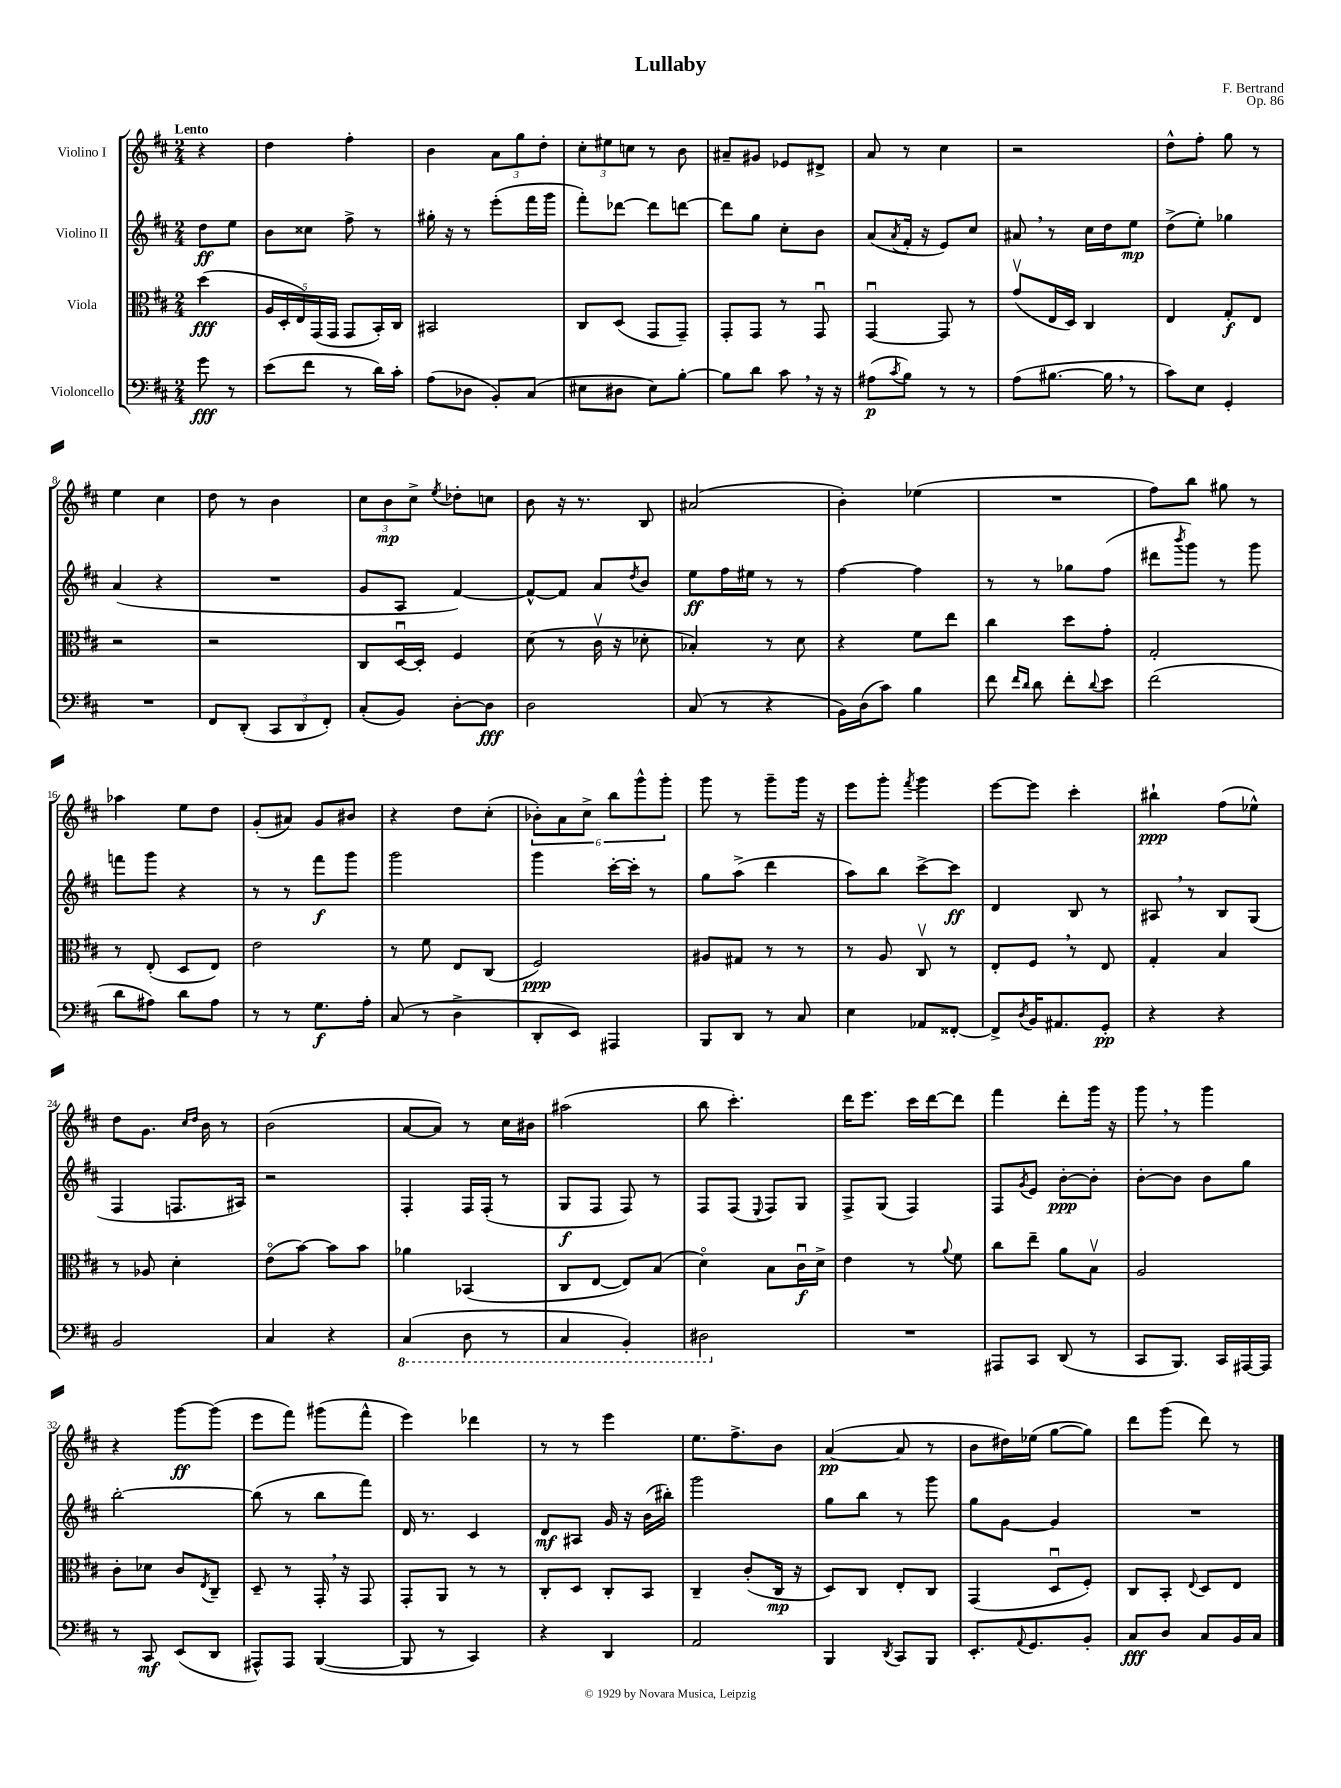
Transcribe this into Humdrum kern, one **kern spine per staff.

**kern	**kern	**kern	**kern
*staff4	*staff3	*staff2	*staff1
*clefF4	*clefC3	*clefG2	*clefG2
*k[f#c#]	*k[f#c#]	*k[f#c#]	*k[f#c#]
*M2/4	*M2/4	*M2/4	*M2/4
8g\	(4dd\	8dd\L	4r
8r	.	8ee\J	.
=	=	=	=
(8e\L	20A/LL	8b\L	4dd\
.	20D'/	.	.
.	20E/)	.	.
8f#\J	.	8cc##\J	.
.	(20GG/	.	.
.	20GG/JJ	.	.
8r	8GG/L	8ff#^\	4ff#'\
16d\LL)	16BB'/L)	8r	.
16c#'\JJ	16C#/JJ	.	.
=	=	=	=
(8A\L	2BB#/	16gg#'\	4b\
.	.	16r	.
8D-\J	.	8r	.
8BB'/L)	.	(8eee'\L	12a\L
.	.	.	12gg\
(8C#/J	.	16fff#\L	.
.	.	.	12dd'\J
.	.	16ggg\JJ	.
=	=	=	=
8E#\L	8C#/L	8fff#'\L)	12cc#'\L
.	.	.	12ee#\
8D#\J	(8D/J	[8ddd-\J	.
.	.	.	12cc\J
8E#\L)	8GG/L	8ddd-\]L	8r
[8B'\J	8GG~/J)	[8ddd\J	8b\
=	=	=	=
8B\]L	8GG'/L	8ddd\]L	8a#~/L
8d\J	8GG/J	8gg\J	8g#/J
8c#\	8r	8cc#'\L	8e-/L
16r	8GGu/	8b\J	8d#^/J
16r	.	.	.
=	=	=	=
(8A#\L	[4GGu/	(8a/L	8a/
8qc#/	.	8qa/	.
8B\J)	.	16f#'/Jk	8r
.	.	16r	.
8r	8GG/]	8e/L)	4cc#\
8r	8r	8cc#/J	.
=	=	=	=
(8A\L	(8gv/L	8a#/	2r
[8.B#\J	16E/L	8r	.
.	16D/JJ)	.	.
.	4C#/	16cc#\LL	.
16B#\]	.	16dd\J	.
8r	.	8ee\J	.
=	=	=	=
8c#\L)	4E/	(8dd^\L	8dd^^\L
8E\J	.	8ee'\J)	8ff#'\J
4GG'/	8G'/L	4gg-\	8gg\
.	8E/J	.	8r
=	=	=	=
2r	2r	(4a/	4ee\
.	.	4r	4cc#\
=	=	=	=
8FF#/L	2r	2r	8dd\
(8DD'/J	.	.	8r
12CC#/L	.	.	4b\
12DD/	.	.	.
12FF#'/J)	.	.	.
=	=	=	=
(8C#'/L	8C#/L	8g/L	12cc#\L
.	.	.	12b\
8BB/J)	[16Du/L	8A/J	.
.	.	.	12cc#^\J
.	16D'/]JJ	.	.
.	.	.	8qee/
[8D'\L	4F#/	[4f#/)	8dd-'\L
8D\]J	.	.	8cc\J
=	=	=	=
2D\	(8d\	8f#^^/_L	8b\
.	8r	8f#/]J	16r
.	.	.	8.r
.	16c#v\	8a/L	.
.	16r	.	.
.	.	8qdd/	.
.	8d-'\	8b/J	8B/
=	=	=	=
(8C#/	4B-'/)	8ee\L	(2a#/
8r	.	16ff#\L	.
.	.	16ee#\JJ	.
4r	8r	8r	.
.	8d\	8r	.
=	=	=	=
16BB\LL)	4r	[4ff#\	4b'\)
(16D\J	.	.	.
8c#\J)	.	.	.
4B\	8f#\L	4ff#\]	(4ee-\
.	8ee\J	.	.
=	=	=	=
8f#\	4cc#\	8r	2r
16qqf#/LL	.	.	.
16qqd/JJ	.	.	.
8d\	.	8r	.
8f#'\L	8dd\L	8gg-\L	.
8qqd/	.	.	.
8e\J	8g'\J	(8ff#\J	.
=	=	=	=
(2f#\	2G'/	8ddd#\L	8ff#\L)
.	.	8qbbb/	.
.	.	8ggg\J)	8bb\J
.	.	8r	8gg#\
.	.	8ggg\	8r
=	=	=	=
8d\L	8r	8fff\L	4aa-\
8A#\J)	(8E'/	8ggg\J	.
8d\L	8D/L	4r	8ee\L
8A#\J	8E/J)	.	8dd\J
=	=	=	=
8r	2e\	8r	(8g'/L
8r	.	8r	8a#/J)
8.G\L	.	8fff#\L	8g/L
.	.	8ggg\J	8b#/J
16A'\Jk	.	.	.
=	=	=	=
(8C#/	8r	2ggg\	4r
8r	8f#\	.	.
4D^\	8E/L	.	8dd\L
.	(8C#/J	.	(8cc#'\J
=	=	=	=
8DD'/L	2F#/)	4ggg\	12b-'\L)
.	.	.	12a\
8EE/J)	.	.	.
.	.	.	12cc#^\J
4AAA#/	.	[16ccc#'\LL	12bb\L
.	.	16ccc#'\]JJ	.
.	.	.	12ggg^^\
.	.	8r	.
.	.	.	12ggg'\J
=	=	=	=
8BBB/L	8A#/L	8gg\L	8ggg\
8DD/J	8G#/J	(8aa^\J	8r
8r	8r	4ddd\	8ggg~\L
8C#/	8r	.	16ggg\Jk
.	.	.	16r
=	=	=	=
4E\	8r	8aa\L)	8eee\L
.	8A/	8bb\J	8ggg'\J
.	.	.	8qfff#/
8AA-/L	8C#v/	[8ccc#^\L	4ggg\
[8FF##'/J	8r	8ccc#\]J	.
=	=	=	=
8FF##^/]L	8E'/L	4d/	[8eee\L
8qD/	.	.	.
16BB/K	8F#/J	.	8eee\]J
8.AA#/	.	.	.
.	8r	8B/	4ccc#'\
8GG'/J	8E/	8r	.
=	=	=	=
4r	4G'/	8A#/	4bb#`\
.	.	8r	.
4r	4B/	8B/L	(8ff#\L
.	.	(8G/J	8ee-^^\J)
=	=	=	=
2BB/	8r	4F#/	8dd\L
.	8A-/	.	8.g\J
.	4d'\	8.F/L	.
.	.	.	16qqcc#/LL
.	.	.	16qqdd/JJ
.	.	.	16b\
.	.	.	8r
.	.	16A#/Jk)	.
=	=	=	=
4C#/	(8eo\L	2r	(2b\
.	[8b\J)	.	.
4r	8b\]L	.	.
.	8b\J	.	.
=	=	=	=
(4CC#/	4a-\	4F#'/	[8a/L
.	.	.	8a/]J)
8DD\	(4BB-/	16F#/LL	8r
.	.	(16F#'/JJ	.
8r	.	8r	16cc#\LL
.	.	.	16b#\JJ
=	=	=	=
4CC#/	8C#/L	8G/L	(2aa#\
.	[8E/J	8F#/J	.
4BBB'/)	8E/]L)	8F#/)	.
.	(8B/J	8r	.
=	=	=	=
2DD#\	4do\)	8F#/L	8bb\
.	.	(8F#/J	4.ccc#'\)
.	.	8qqE/	.
.	8B\L	8F#/L)	.
.	16c#u\L	8G/J	.
.	16d^\JJ	.	.
=	=	=	=
2r	4e\	8F#^/L	16ddd\LK
.	.	.	8.eee\J
.	.	(8G/J	.
.	8r	4F#/)	16ccc#\LL
.	.	.	[16ddd\J
.	8qqa/	.	.
.	8f#\	.	8ddd\]J
=	=	=	=
8AAA#/L	8cc#\L	8F#/L	4fff#\
.	.	8qg/	.
8CC#/J	8ee~\J	8e/J	.
(8DD/	8a\L	[8b'\L	8ddd'\L
8r	8Bv\J	8b'\]J	16ggg\Jk
.	.	.	16r
=	=	=	=
8CC#/L	2A/	[8b'\L	8ggg\
8.BBB/J)	.	8b\]J	8r
.	.	8b\L	4ggg\
16CC#/LL	.	.	.
[16AAA#/	.	8gg\J	.
16AAA#/]JJ	.	.	.
=	=	=	=
8r	8c#'\L	[2bb'\	4r
8CC#/	8d-\J	.	.
(8EE/L	8c#/L	.	[8ggg\L
.	8qE/	.	.
8DD/J	8C#~/J	.	(8ggg\]J
=	=	=	=
8AAA#^^/L)	8D~/	(8bb\]	8eee\L
8AAA#/J	8r	8r	8fff#\J)
([4BBB/	16GG'/	8bb\L	(8ggg#\L
.	16r	.	.
.	8GG/	8fff#\J)	8fff#^^\J
=	=	=	=
8BBB/]	8GG'/L	16d/	4eee\)
.	.	8.r	.
8r	8AA/J	.	.
4CC#/)	8r	4c#/	4ddd-\
.	8r	.	.
=	=	=	=
4r	8C#'/L	8d/L	8r
.	8D/J	8A#/J	8r
4DD/	8C#'/L	16g/	4eee\
.	.	16r	.
.	8BB/J	(16b\LL	.
.	.	16bb#'\JJ)	.
=	=	=	=
2AA/	4C#~/	2ggg\	8.ee\L
.	.	.	8.ff#^\
.	(8c#'/L	.	.
.	16C#/Jk	.	8b\J
.	16r	.	.
=	=	=	=
4BBB/	8D/L)	8gg\L	([4a/
.	8C#/J	8bb\J	.
8qDD/	.	.	.
8CC#/L	8E'/L	8r	8a/]
8BBB/J	8C#/J	8ggg\	8r
=	=	=	=
8.EE'/L	(4GG/	8gg\L	8b\L
.	.	[8g\J	16dd#\L)
8qqAA/	.	.	.
8.GG/	.	.	(16ee-\JJ
.	8Du/L	4g/]	[8gg\L
8BB'/J	8F#'/J)	.	8gg\]J)
=	=	=	=
8C#/L	8C#/L	2r	8ddd\L
8D/J	8BB'/J	.	(8ggg\J
.	8qqE/	.	.
8C#/L	8D/L	.	8ddd\)
16BB/L	8E/J	.	8r
16C#/JJ	.	.	.
==	==	==	==
*-	*-	*-	*-
